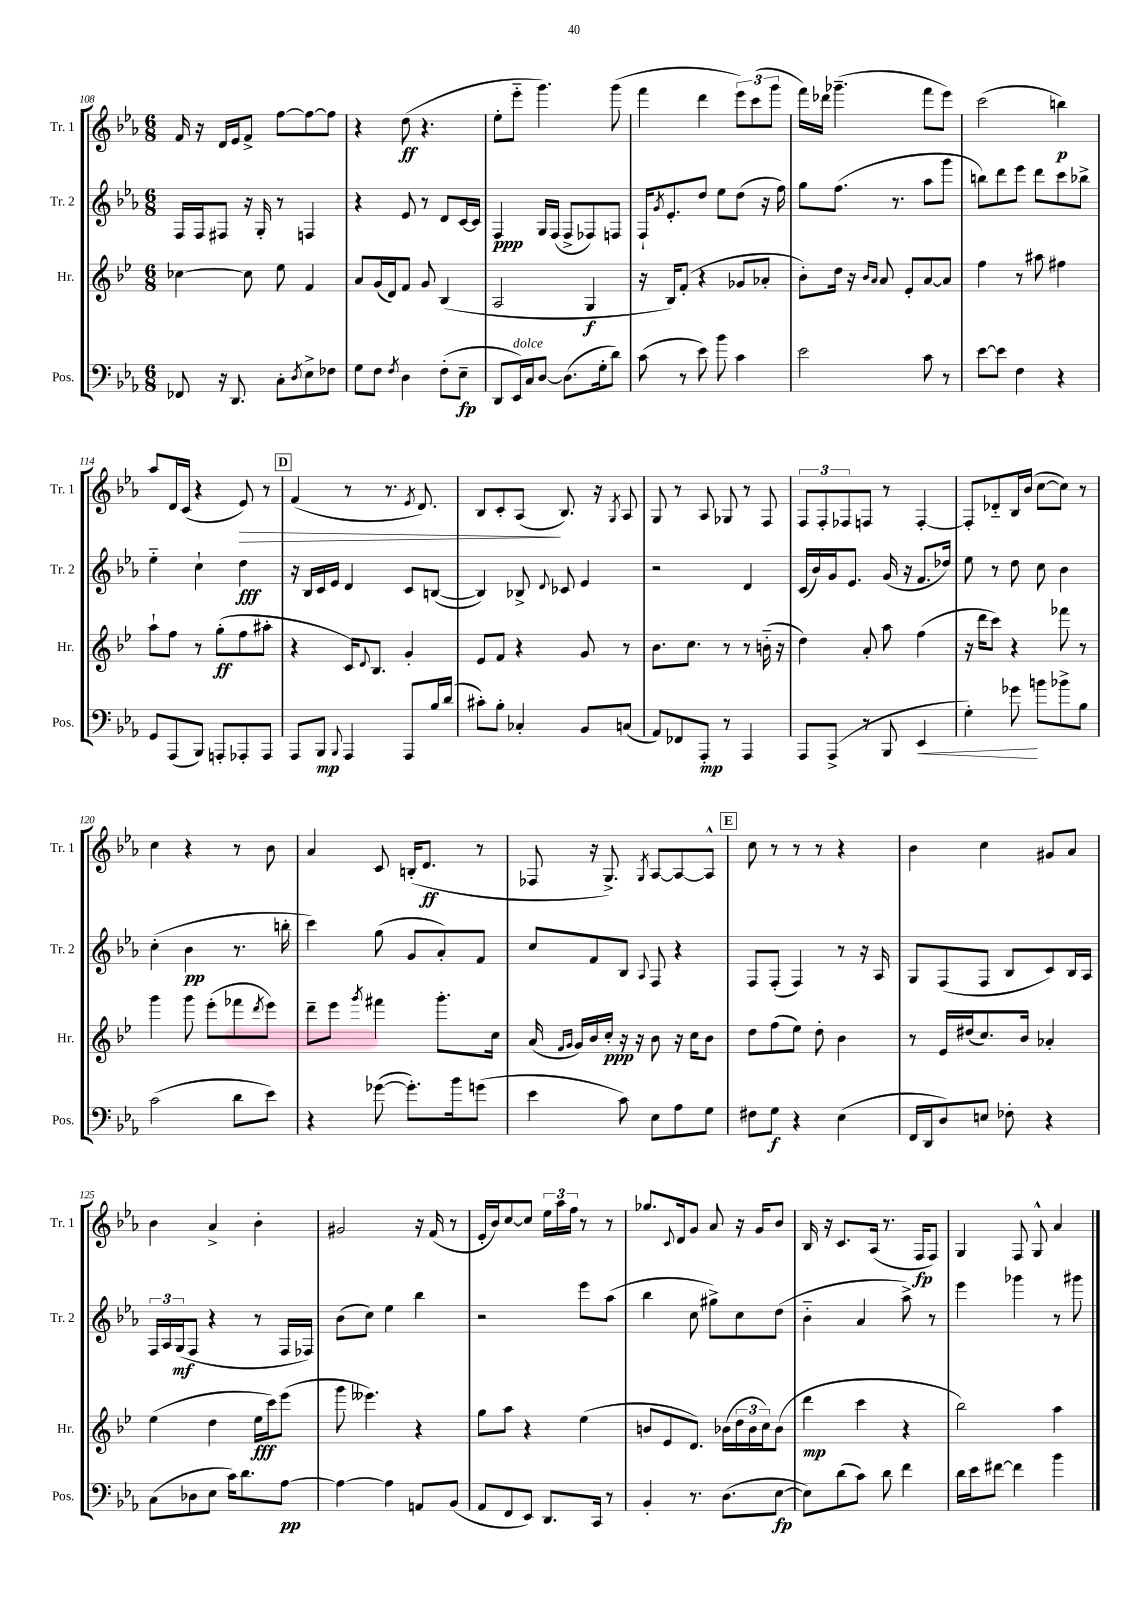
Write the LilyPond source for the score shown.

<<
\new StaffGroup <<
\new Staff = "s0" \with { instrumentName = "Tr. 1" shortInstrumentName = "Tr. 1" } {
    \clef treble \key ees \major \numericTimeSignature \time 6/8
    f'16 r16 d'16 ees'16 f'8-> f''8~ f''8~ f''8 |
    r4 d''8\ff( r4. |
    ees''8-. ees'''8-_ g'''4.) g'''8( |
    f'''4 d'''4 \tuplet 3/2 { ees'''8) c'''8( g'''8 } |
    f'''16) des'''16 ges'''4.--( f'''8 ees'''8) |
    c'''2( b''4\p) |
    aes''8 d'16 c'16( r4 ees'8\>) r8 |
    \mark \markup { \box "D" } f'4( r8 r8. \acciaccatura { ees'8 } d'8.) |
    bes8 c'8-. aes8\!( bes8.) r16 \acciaccatura { g8 } aes8 |
    g8 r8 aes8 ges8 r8 f8 |
    \tuplet 3/2 { f8 f8-. fes8 } f8 r8 f4~-. |
    f8-. des'8-_ bes16 bes'16( c''8~ c''8) r8 |
    c''4 r4 r8 bes'8 |
    aes'4 c'8 b16-.( d'8.\ff r8 |
    fes8 r16 g8.->) \acciaccatura { g8 } aes8~ aes8~ aes8-^ |
    \mark \markup { \box "E" } c''8 r8 r8 r8 r4 |
    bes'4 c''4 gis'8 aes'8 |
    bes'4 aes'4-> bes'4-. |
    gis'2 r16 f'16( r8 |
    ees'16-. bes'16) c''8~ c''8 \tuplet 3/2 { ees''16 aes''16 f''16 } r8 r8 |
    ges''8. \appoggiatura { c'8 } d'16 g'8 aes'8 r16 g'16 bes'8 |
    bes16 r16 c'8. aes16( r8. f16\fp f8) |
    g4 f8 g8-^ aes'4 \bar "|." |
}
\new Staff = "s1" \with { instrumentName = "Tr. 2" shortInstrumentName = "Tr. 2" } {
    \clef treble \key ees \major \numericTimeSignature \time 6/8
    f16 f16 fis8 r16 g16-. r8 f4 |
    r4 ees'8 r8 d'8 c'16~ c'16 |
    f4\ppp g16 f16( f8-> fes8) f8 |
    f16-! \acciaccatura { g'8 } ees'8.-. d''8 ees''8 d''8( r16 f''16) |
    g''8 f''8.( r8. aes''8 g'''8 |
    b''8) d'''8 ees'''8 d'''8 c'''8 bes''8-> |
    ees''4-_ c''4-! d''4\fff |
    \mark \markup { \box "D" } r16 bes16 c'16 ees'16 d'4 c'8 b8~( |
    b4) bes8-> \appoggiatura { d'8 } ces'8 ees'4 |
    r2 d'4 |
    c'16( bes'16) g'16 ees'8. g'16( r16 f'8. des''16) |
    ees''8 r8 d''8 c''8 bes'4 |
    c''4-.( bes'4\pp r8. b''16-. |
    c'''4) g''8( g'8 aes'8-.) f'8 |
    c''8 f'8 bes8 \appoggiatura { aes8 } f8 r4 |
    \mark \markup { \box "E" } f8 f8-.( f4) r8 r16 aes16 |
    g8 f8( f8 bes8 c'8) bes16 aes16 |
    \tuplet 3/2 { f16 aes16 g16\mf( } f8 r4 r8 f16 fes16) |
    bes'8( c''8) ees''4 bes''4 |
    r2 ees'''8 aes''8( |
    bes''4 c''8 gis''8->) c''8 d''8( |
    bes'4-_ aes'4 aes''8->) r8 |
    ees'''4 ges'''4 r8 gis'''8 \bar "|." |
}
\new Staff = "s2" \with { instrumentName = "Hr." shortInstrumentName = "Hr." } {
    \clef treble \key bes \major \numericTimeSignature \time 6/8
    ces''4~ ces''8 ees''8 f'4 |
    a'8 g'16( d'16) f'8 g'8 bes4( |
    a2 g4\f |
    r16 bes16) f'8-.( r4 ges'8 aes'8-. |
    bes'8-.) d''16 r16 \grace { bes'16 a'16 } a'8 ees'8-. a'8~ a'8 |
    f''4 r8 ais''8 fis''4 |
    a''8-! f''8 r8 g''8-.\ff( f''8 ais''8-. |
    \mark \markup { \box "D" } r4 c'16) \appoggiatura { d'8 } bes8. g'4-. |
    ees'8 f'8 r4 g'8 r8 |
    bes'8. c''8. r8 r8 b'16-_( r16 |
    d''4) a'8-. a''8 f''4( |
    r16 d'''16 c'''8) r4 fes'''8 r8 |
    g'''4 g'''8 ees'''8-.( fes'''8 \acciaccatura { d'''8 } ees'''8) |
    d'''8-- ees'''8 \acciaccatura { g'''8 } fis'''4 g'''8.-. c''16 |
    a'16( \grace { f'16 g'16 } g'16) bes'16 c''16-.\ppp r16 r16 bes'8 r16 c''16 bes'8 |
    \mark \markup { \box "E" } d''8 f''8( ees''8) d''8-. bes'4 |
    r8 ees'16 dis''16( c''8.) bes'16 aes'4-. |
    ees''4( d''4 ees''16\fff c'''16) ees'''8( |
    g'''8 eeses'''4.) r4 |
    g''8 a''8 r4 ees''4( |
    b'8 ees'8 d'8.) bes'16( \tuplet 3/2 { d''16 bes'16 c''16) } bes'8( |
    d'''4\mp c'''4 r4 |
    bes''2) a''4 \bar "|." |
}
\new Staff = "s3" \with { instrumentName = "Pos." shortInstrumentName = "Pos." } {
    \clef bass \key ees \major \numericTimeSignature \time 6/8
    fes,8 r16 d,8. c8-. \acciaccatura { d8 } ees8-> fes8 |
    g8 f8 \acciaccatura { f8 } d4 f8-.( ees8--\fp |
    d,8 ees,16^\markup { \italic "dolce" }) c16 d8~ d8.( g16-. d'8) |
    c'8( r8 ees'8) bes'8 c'4 |
    ees'2 c'8 r8 |
    ees'8~ ees'8 f4 r4 |
    g,8 aes,,8( bes,,8) a,,8-. aes,,8-. aes,,8 |
    \mark \markup { \box "D" } aes,,8 bes,,8\mp \appoggiatura { bes,,8 } aes,,4 aes,,8 bes16 d'16( |
    cis'8-.) bes8-. ces4-. bes,8 c8( |
    aes,8) fes,8 aes,,8-.\mp r8 aes,,4 |
    aes,,8 aes,,8->( r8 bes,,8 ees,4\< |
    g4-.) ges'8\! b'8 bes'8-> bes8 |
    c'2( d'8 ees'8) |
    r4 ges'8~( ges'8.-.) bes'16 g'8( |
    ees'4 c'8) ees8 aes8 g8 |
    \mark \markup { \box "E" } fis8 g8\f r4 ees4( |
    f,16 d,16 d8) e8 fes8-. r4 |
    c8( des8 ees8 c'16) d'8. aes8~\pp |
    aes4~ aes4 a,8 bes,8( |
    aes,8 f,8 ees,8) d,8. c,16 r8 |
    bes,4-. r8. d8.( ees8~\fp |
    ees8) d'8( c'8) d'8 f'4 |
    d'16 ees'16 fis'8~ fis'4 bes'4 \bar "|." |
}
>>
>>
\layout { \context { \Score currentBarNumber = #108 } }
